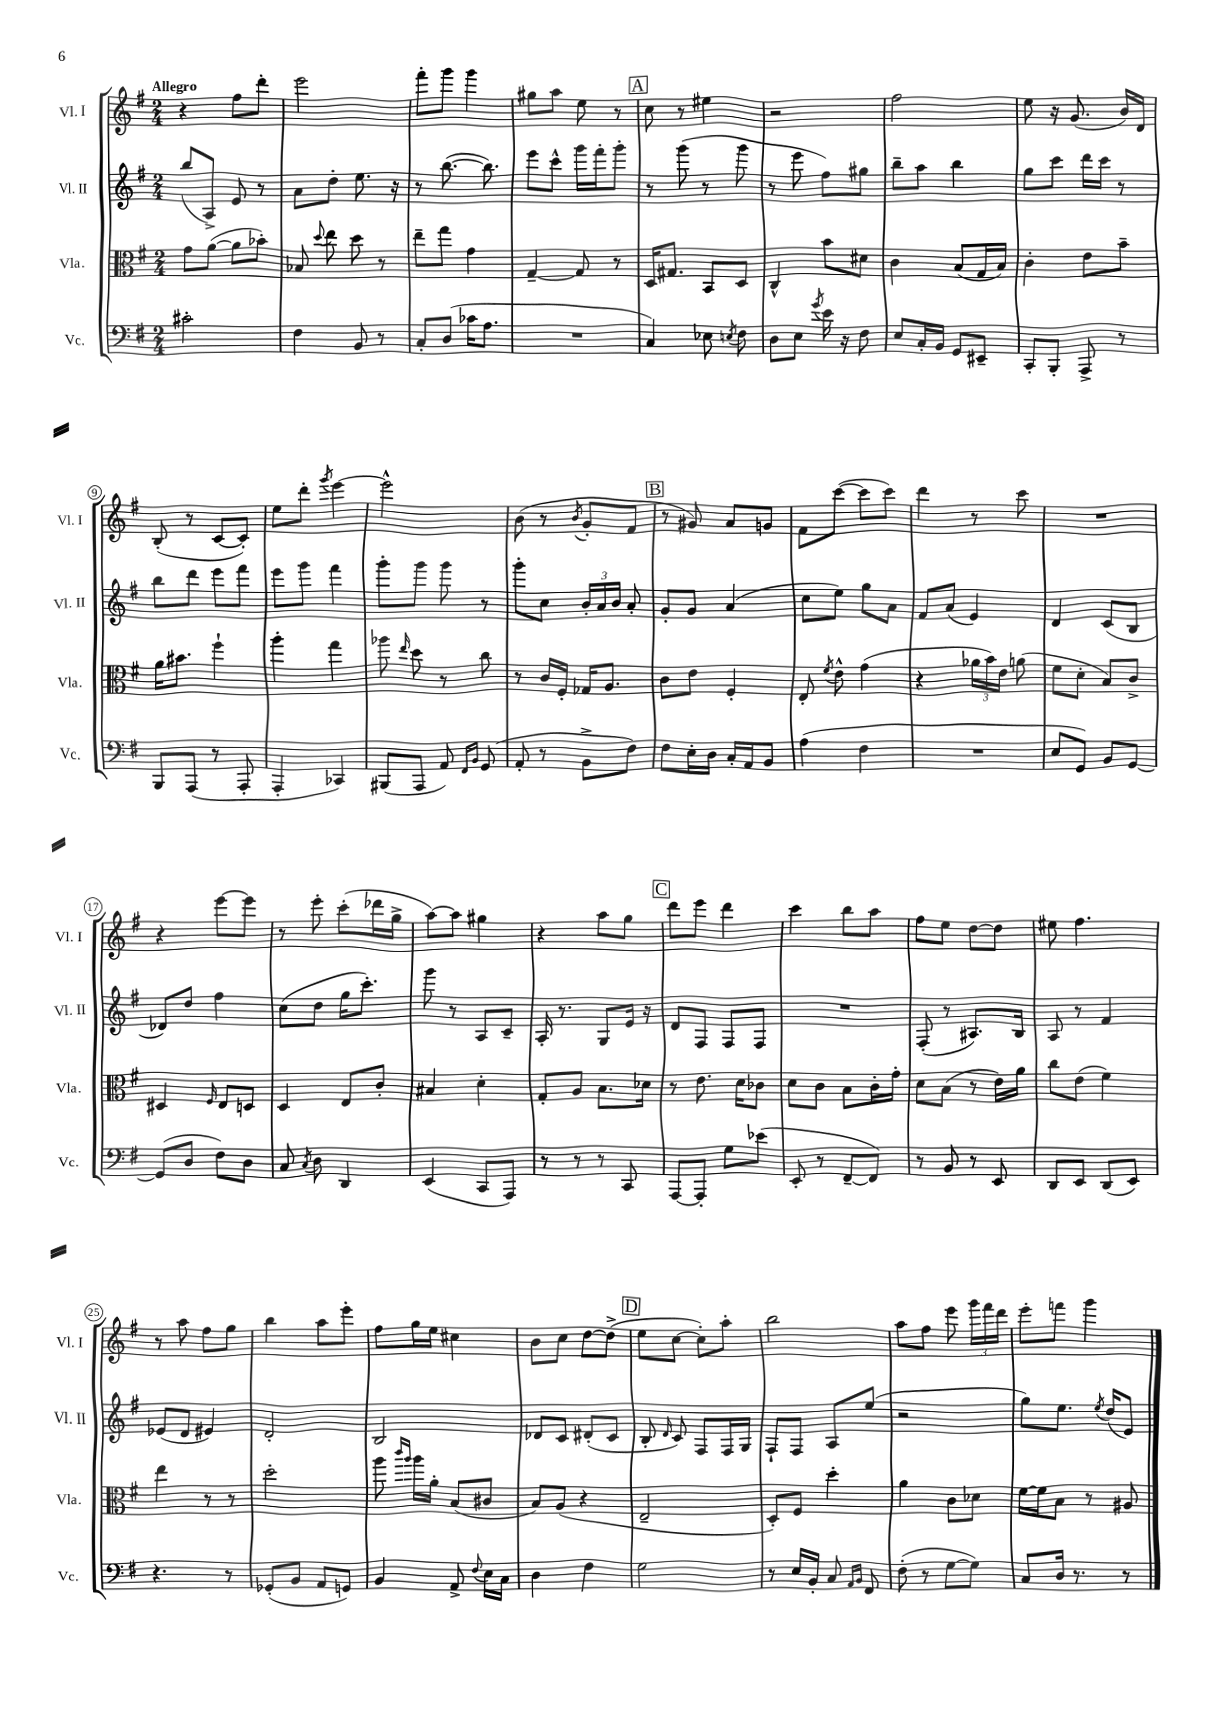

**kern	**kern	**kern	**kern
*staff4	*staff3	*staff2	*staff1
*clefF4	*clefC3	*clefG2	*clefG2
*k[f#]	*k[f#]	*k[f#]	*k[f#]
*M2/4	*M2/4	*M2/4	*M2/4
2c#'	8g	(8bb	4r
.	([8a	8A^)	.
.	8a]	8e	8ff#
.	8b-')	8r	8ddd'
=	=	=	=
4F#	8B-	8a	2eee
.	8qqdd	.	.
.	8ee	8dd'	.
8BB	8dd	8.ee	.
8r	8r	.	.
.	.	16r	.
=	=	=	=
8C'	8ee~	8r	8fff#'
(8D	8gg	([8.bb	8ggg
16c-	4g	.	4ggg
8.A	.	8.bb])	.
=	=	=	=
2r	[4G~	8eee	8gg#
.	.	8ccc^^	8aa
.	8G]	16ggg	8ee
.	.	16fff#'	.
.	8r	8ggg'	8r
=	=	=	=
4C)	16D	8r	8cc
.	8.G#	.	.
.	.	(8ggg	8r
8E-	8BB	8r	4ee#
8qE	.	.	.
8F#	8D	8ggg	.
=	=	=	=
8D	4C^^	8r	2r
8E	.	8eee	.
8qg	.	.	.
16e	8b	8ff#)	.
16r	.	.	.
8F#	8d#	8gg#	.
=	=	=	=
8E	4c	8bb~	2ff#
16C'	.	8aa	.
16BB	.	.	.
8GG	(8B	4bb	.
8EE#~	16G	.	.
.	16B)	.	.
=	=	=	=
8CC'	4c'	8gg	8ee
8BBB'	.	8ccc	16r
.	.	.	(8.g
8AAA^	8e	16ddd	.
.	.	16ccc	.
8r	8b~	8r	16b)
.	.	.	16d
=	=	=	=
8BBB	16a	8bb	(8B'
.	8.b#	.	.
(8AAA	.	8ddd	8r
8r	4ff#`	8eee	[8c
8AAA'	.	8fff#	8c'])
=	=	=	=
4AAA'	4aa'	8eee	8ee
.	.	8ggg	8ddd'
.	.	.	8qggg
4CC-)	4gg	4fff#	[4eee
=	=	=	=
(8BBB#	8aa-	8ggg'	2eee^^]
.	16qqee	.	.
8AAA	8dd	8ggg	.
8AA)	8r	8ggg	.
16qqFF#	.	.	.
16qqBB	.	.	.
(8GG	8cc	8r	.
=	=	=	=
8AA'	8r	8ggg'	(8b
8r	16c	8cc	8r
.	16F#'	.	.
.	.	.	8qb
8BB^	16G-	24b'	8g'
.	.	24a	.
.	8.A	.	.
.	.	24b	.
8F#)	.	8a'	8f#
=	=	=	=
8F#	8c	8g'	8r
16E'	8e	8g	8g#)
16D	.	.	.
16C'	4F#'	(4a	8a
16AA	.	.	.
8BB	.	.	8g
=	=	=	=
(4A	8E'	8cc	8f#
.	8qf#	.	.
.	8e^^	8ee)	([8ccc
4F#	(4g	8gg	8ccc]
.	.	8a	8ccc)
=	=	=	=
2r	4r	8f#	4ddd
.	.	(8a	.
.	24a-	4e)	8r
.	24b)	.	.
.	24e	.	.
.	(8a	.	8ccc
=	=	=	=
8E	8f#	4d	2r
8GG)	8d'	.	.
8BB	8B)	(8c	.
[8GG	8c^	8B	.
=	=	=	=
(8GG]	4D#	8d-)	4r
8D	.	8dd	.
.	16qqF#	.	.
8F#)	8E	4ff#	[8eee
8D	8D	.	8eee]
=	=	=	=
8C	4D	(8cc	8r
8qC	.	.	.
8D	.	8dd	8eee'
4DD	8E	16gg	(8ccc'
.	.	8.ccc')	.
.	8c'	.	16ddd-
.	.	.	16gg^
=	=	=	=
(4EE	4B#	8ggg	[8aa)
.	.	8r	8aa]
8CC	4d'	8A	4gg#
8AAA)	.	8c~	.
=	=	=	=
8r	8G'	16A'	4r
.	.	8.r	.
8r	8A	.	.
8r	8.B	8G	8aa
8CC	.	16e	8gg
.	16d-	16r	.
=	=	=	=
[8AAA	8r	8d	8ddd
8AAA']	8.e	8F#	8eee
8G	.	8F#	4ddd
.	16d	.	.
(8e-	8c-	8F#	.
=	=	=	=
8EE'	8d	2r	4ccc
8r	8c	.	.
[8FF#~	8B	.	8bb
8FF#])	16c'	.	8aa
.	16g'	.	.
=	=	=	=
8r	8d	(8F#'	8ff#
8BB	(8B	8r	8ee
8r	8r	8.A#)	[8dd
8EE	16e)	.	8dd]
.	16a	16B	.
=	=	=	=
8DD	8cc	8A	8ee#
8EE	(8e	8r	4.ff#
(8DD	4f#)	4f#	.
8EE)	.	.	.
=	=	=	=
4.r	4ee	(8e-	8r
.	.	8d	8aa
.	8r	4e#)	8ff#
8r	8r	.	8gg
=	=	=	=
(8GG-'	2dd'	2d'	4bb
8BB	.	.	.
8AA	.	.	8aa
8GG)	.	.	8eee'
=	=	=	=
4BB	8aa	2B	8ff#
.	16qqccc	.	.
.	16qqaa	.	.
.	16aa	.	16gg
.	16a'	.	16ee
8AA^	(8B	.	4cc#
8qqF#	.	.	.
16E	8c#	.	.
16C	.	.	.
=	=	=	=
4D	8B)	8d-	8b
.	(8A	8c	8cc
4F#	4r	(8d#'	[8dd
.	.	8c	(8dd^]
=	=	=	=
2G	2E~	8B'	8ee
.	.	16qqd	.
.	.	8c)	[8cc
.	.	8F#	8cc'])
.	.	16F#	8aa'
.	.	16G	.
=	=	=	=
8r	8D')	8F#`	2bb
16E	8F#	8F#	.
16BB'	.	.	.
8C	4dd'	8A	.
16qqAA	.	.	.
16qqBB	.	.	.
8FF#	.	(8ee	.
=	=	=	=
(8F#'	4a	2r	8aa
8r	.	.	8ff#
[8G	8c	.	8eee
8G])	8d-	.	24ggg
.	.	.	24fff#
.	.	.	24ddd
=	=	=	=
8C	[16f#	8gg)	8eee'
.	16f#]	.	.
16D	8B	8.ee	8fff
8.r	.	.	.
.	8r	.	4ggg
.	.	8qee	.
.	.	(16dd	.
8r	8A#	8e)	.
==	==	==	==
*-	*-	*-	*-
